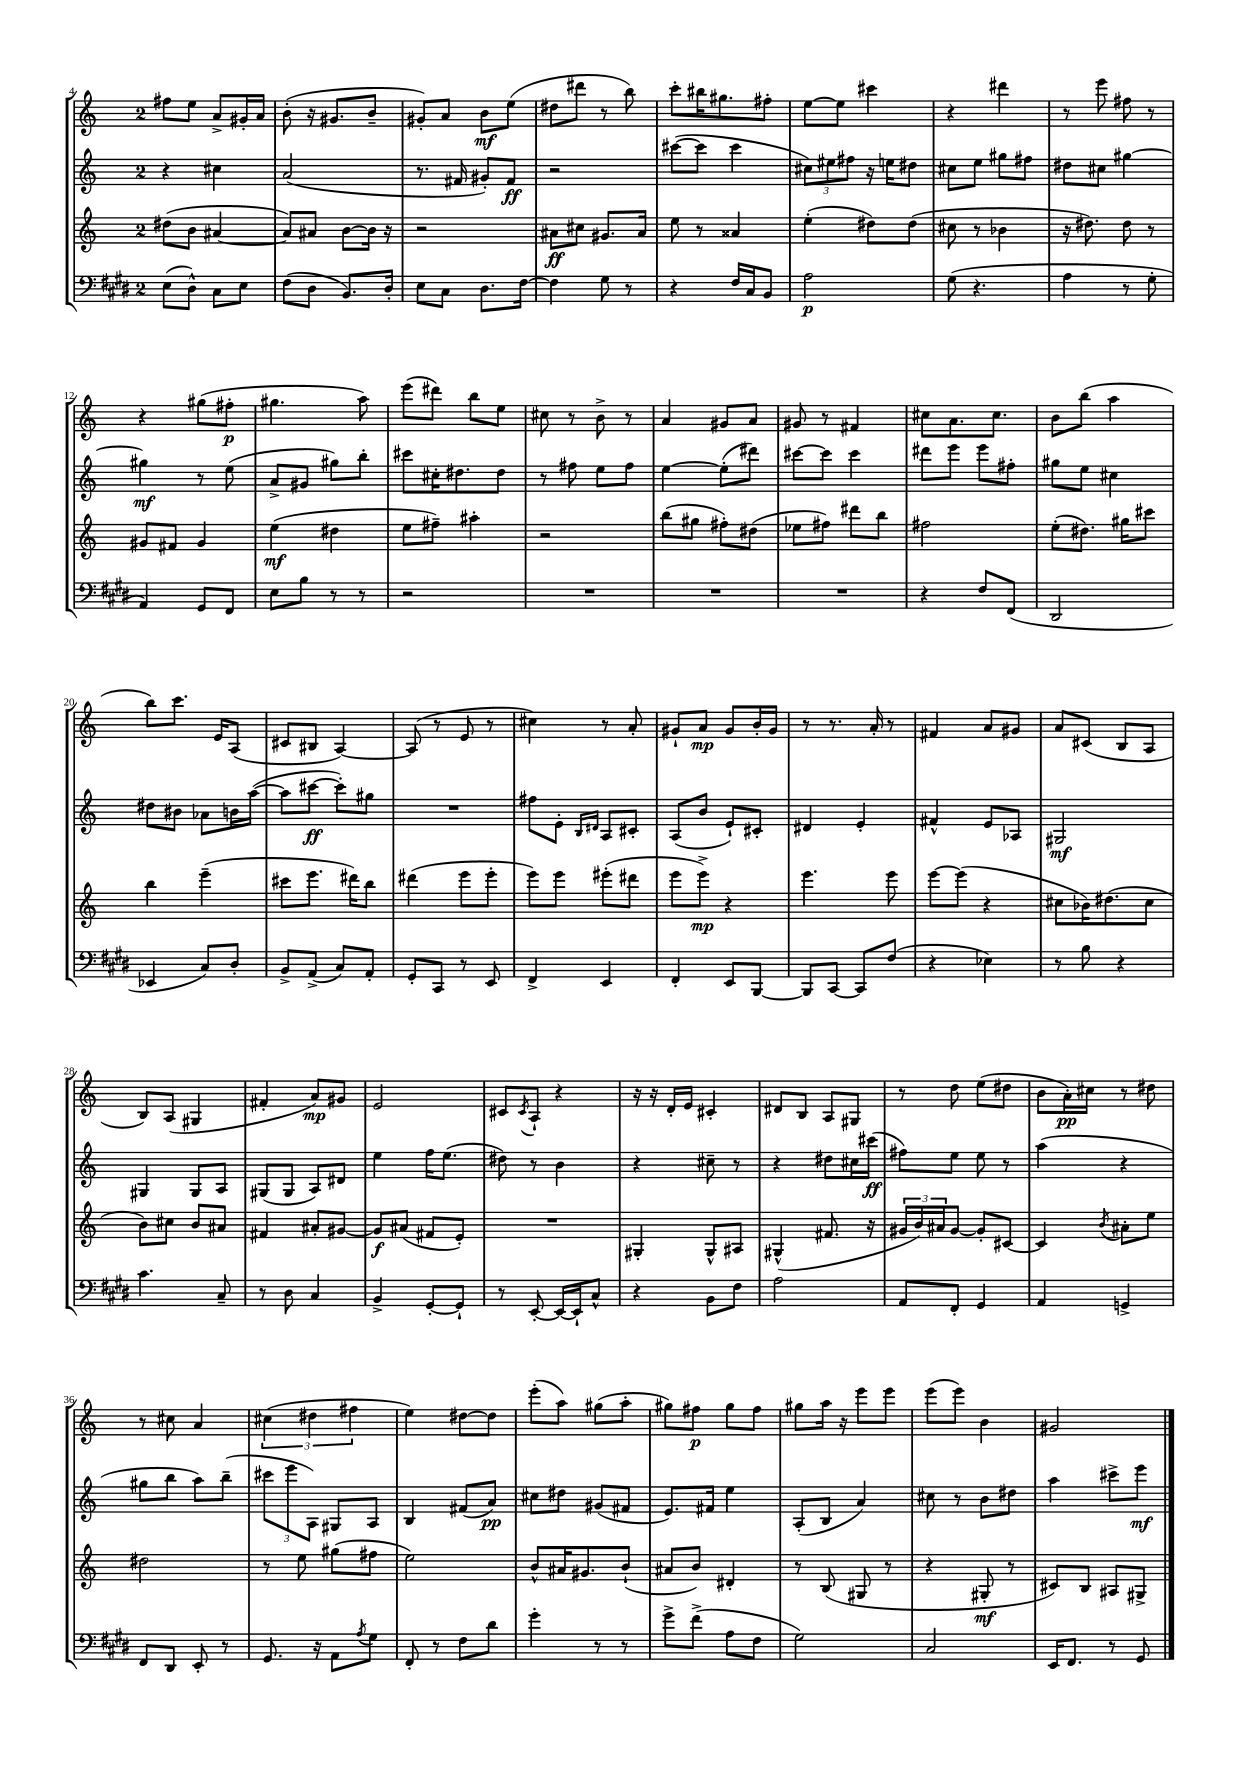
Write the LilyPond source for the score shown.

<<
\new StaffGroup <<
\new Staff = "s0" {
    \clef treble \key c \major \once \override Staff.TimeSignature.style = #'single-digit \time 2/4
    fis''8 e''8 a'8-> gis'16-. a'16 |
    b'8-.( r16 gis'8. b'8-- |
    gis'8-.) a'8 b'8\mf e''8( |
    dis''8 dis'''8 r8 b''8) |
    c'''8-. bis''16 gis''8. fis''8-. |
    e''8~ e''8 cis'''4 |
    r4 dis'''4 |
    r8 e'''8 fis''8 r8 |
    r4 gis''8( fis''8-.\p |
    gis''4. a''8) |
    e'''8( dis'''8) b''8 e''8 |
    cis''8 r8 b'8-> r8 |
    a'4 gis'8 a'8 |
    gis'8 r8 fis'4 |
    cis''8 a'8. cis''8. |
    b'8 b''8( a''4 |
    b''8) c'''8. e'16 a8( |
    cis'8 bis8 a4~) |
    a8( r8 e'8 r8 |
    cis''4) r8 a'8-. |
    gis'8-! a'8\mp gis'8 b'16-. gis'16 |
    r8 r8. a'16-. r8 |
    fis'4 a'8 gis'8 |
    a'8 cis'8( b8 a8 |
    b8) a8( gis4 |
    fis'4-. a'8\mp) gis'8 |
    e'2 |
    cis'8 \acciaccatura { cis'8 } a8-! r4 |
    r16 r16 d'16-. e'16 cis'4-. |
    dis'8 b8 a8 gis8 |
    r8 d''8 e''8( dis''8 |
    b'8 a'16-.\pp) cis''16 r8 dis''8 |
    r8 cis''8 a'4 |
    \tuplet 3/2 { cis''4( dis''4 fis''4 } |
    e''4) dis''8~ dis''8 |
    e'''8-.( a''8) gis''8( a''8-. |
    gis''8) fis''8\p gis''8 fis''8 |
    gis''8 a''16 r16 e'''8 e'''8 |
    e'''8( e'''8) b'4 |
    gis'2 \bar "|." |
}
\new Staff = "s1" {
    \clef treble \key c \major \once \override Staff.TimeSignature.style = #'single-digit \time 2/4
    r4 cis''4 |
    a'2( |
    r8. fis'16 gis'8-.) fis'8\ff |
    r2 |
    cis'''8~( cis'''8 cis'''4 |
    \tuplet 3/2 { cis''8) eis''8 fis''8 } r16 e''16 dis''8 |
    cis''8 e''8 gis''8 fis''8 |
    dis''8 cis''8 gis''4~ |
    gis''4\mf r8 e''8( |
    a'8-> gis'8 gis''8) b''8-. |
    cis'''8 cis''16-. dis''8. dis''8 |
    r8 fis''8 e''8 fis''8 |
    e''4~ e''8-.( dis'''8) |
    cis'''8~ cis'''8 cis'''4 |
    dis'''8 e'''8 e'''8 fis''8-. |
    gis''8 e''8 cis''4 |
    dis''8 bis'8 aes'8 b'16 a''16~( |
    a''8 cis'''8~\ff cis'''8-.) gis''8 |
    R2 |
    fis''8 e'8-. \grace { b16 dis'16 } a8 cis'8-. |
    a8( b'8 e'8-!) cis'8-. |
    dis'4 e'4-. |
    fis'4-^ e'8 aes8 |
    gis2\mf |
    gis4 gis8 a8 |
    gis8( gis8 a8) dis'8 |
    e''4 f''16 e''8.( |
    dis''8) r8 b'4 |
    r4 cis''8-- r8 |
    r4 dis''8 cis''16 cis'''16\ff( |
    fis''8) e''8 e''8 r8 |
    a''4( r4 |
    gis''8 b''8 a''8) b''8--( |
    \tuplet 3/2 { cis'''8 e'''8 a8) } gis8 a8 |
    b4 fis'8( a'8\pp) |
    cis''8 dis''8 gis'8( fis'8 |
    e'8.) fis'16 e''4 |
    a8-.( b8 a'4) |
    cis''8 r8 b'8 dis''8 |
    a''4 cis'''8-> e'''8\mf \bar "|." |
}
\new Staff = "s2" {
    \clef treble \key c \major \once \override Staff.TimeSignature.style = #'single-digit \time 2/4
    dis''8( b'8 ais'4~ |
    ais'8) ais'8 b'8~ b'16 r16 |
    r2 |
    ais'8\ff cis''8 gis'8. ais'16 |
    e''8 r8 aisis'4 |
    e''4-.( dis''8) dis''8( |
    cis''8 r8 bes'4 |
    r16 dis''8.) dis''8 r8 |
    gis'8 fis'8 gis'4 |
    e''4\mf( dis''4 |
    e''8 fis''8--) ais''4-. |
    r2 |
    b''8( gis''8 fis''8-.) dis''8( |
    ees''8 fis''8) dis'''8 b''8 |
    fis''2 |
    e''8-.( dis''8.) gis''16 cis'''8 |
    b''4 e'''4--( |
    cis'''8 e'''8. dis'''16) b''8 |
    dis'''4( e'''8 e'''8-. |
    e'''8) e'''8 eis'''8-.( dis'''8 |
    e'''8 e'''8->\mp) r4 |
    e'''4. e'''8 |
    e'''8~ e'''8( r4 |
    cis''8 bes'16) dis''8.( cis''8 |
    b'8) cis''8 b'8 ais'8 |
    fis'4 ais'8-. gis'8~ |
    gis'8\f ais'8( fis'8 e'8-.) |
    R2 |
    gis4-. gis8-^ ais8 |
    gis4-^( fis'8. r16 |
    \tuplet 3/2 { gis'16 b'16) ais'16 } gis'8~ gis'8-. cis'8~ |
    cis'4 \acciaccatura { b'8 } ais'8-. e''8 |
    dis''2 |
    r8 e''8 gis''8( fis''8 |
    e''2) |
    b'8-^ ais'16 gis'8. b'8-!( |
    ais'8 b'8) dis'4-. |
    r8 b8( gis8 r8 |
    r4 gis8-.\mf r8 |
    cis'8) b8 ais8 gis8-> \bar "|." |
}
\new Staff = "s3" {
    \clef bass \key e \major \once \override Staff.TimeSignature.style = #'single-digit \time 2/4
    e8( dis8-^) cis8 e8 |
    fis8( dis8 b,8.) dis16-. |
    e8 cis8 dis8. fis16~ |
    fis4 gis8 r8 |
    r4 fis16 cis16 b,8 |
    a2\p |
    gis8( r4. |
    a4 r8 gis8-. |
    a,4) gis,8 fis,8 |
    e8 b8 r8 r8 |
    r2 |
    R2 |
    R2 |
    R2 |
    r4 fis8 fis,8( |
    dis,2 |
    ees,4 cis8) dis8-. |
    b,8-> a,8->( cis8) a,8-. |
    gis,8-. cis,8 r8 e,8 |
    fis,4-> e,4 |
    fis,4-. e,8 b,,8~ |
    b,,8 cis,8~ cis,8 fis8( |
    r4 ees4) |
    r8 b8 r4 |
    cis'4. cis8-- |
    r8 dis8 cis4 |
    b,4-> gis,8~-. gis,8-! |
    r8 e,8~-. e,16~ e,16-! cis8-^ |
    r4 b,8 fis8 |
    a2 |
    a,8 fis,8-. gis,4 |
    a,4 g,4-> |
    fis,8 dis,8 e,8-. r8 |
    gis,8. r16 a,8 \acciaccatura { a8 } gis8 |
    fis,8-. r8 fis8 dis'8 |
    gis'4-. r8 r8 |
    gis'8-> fis'8->( a8 fis8 |
    gis2) |
    cis2 |
    e,16 fis,8. r8 gis,8 \bar "|." |
}
>>
>>
\layout { \context { \Score currentBarNumber = #4 } }
